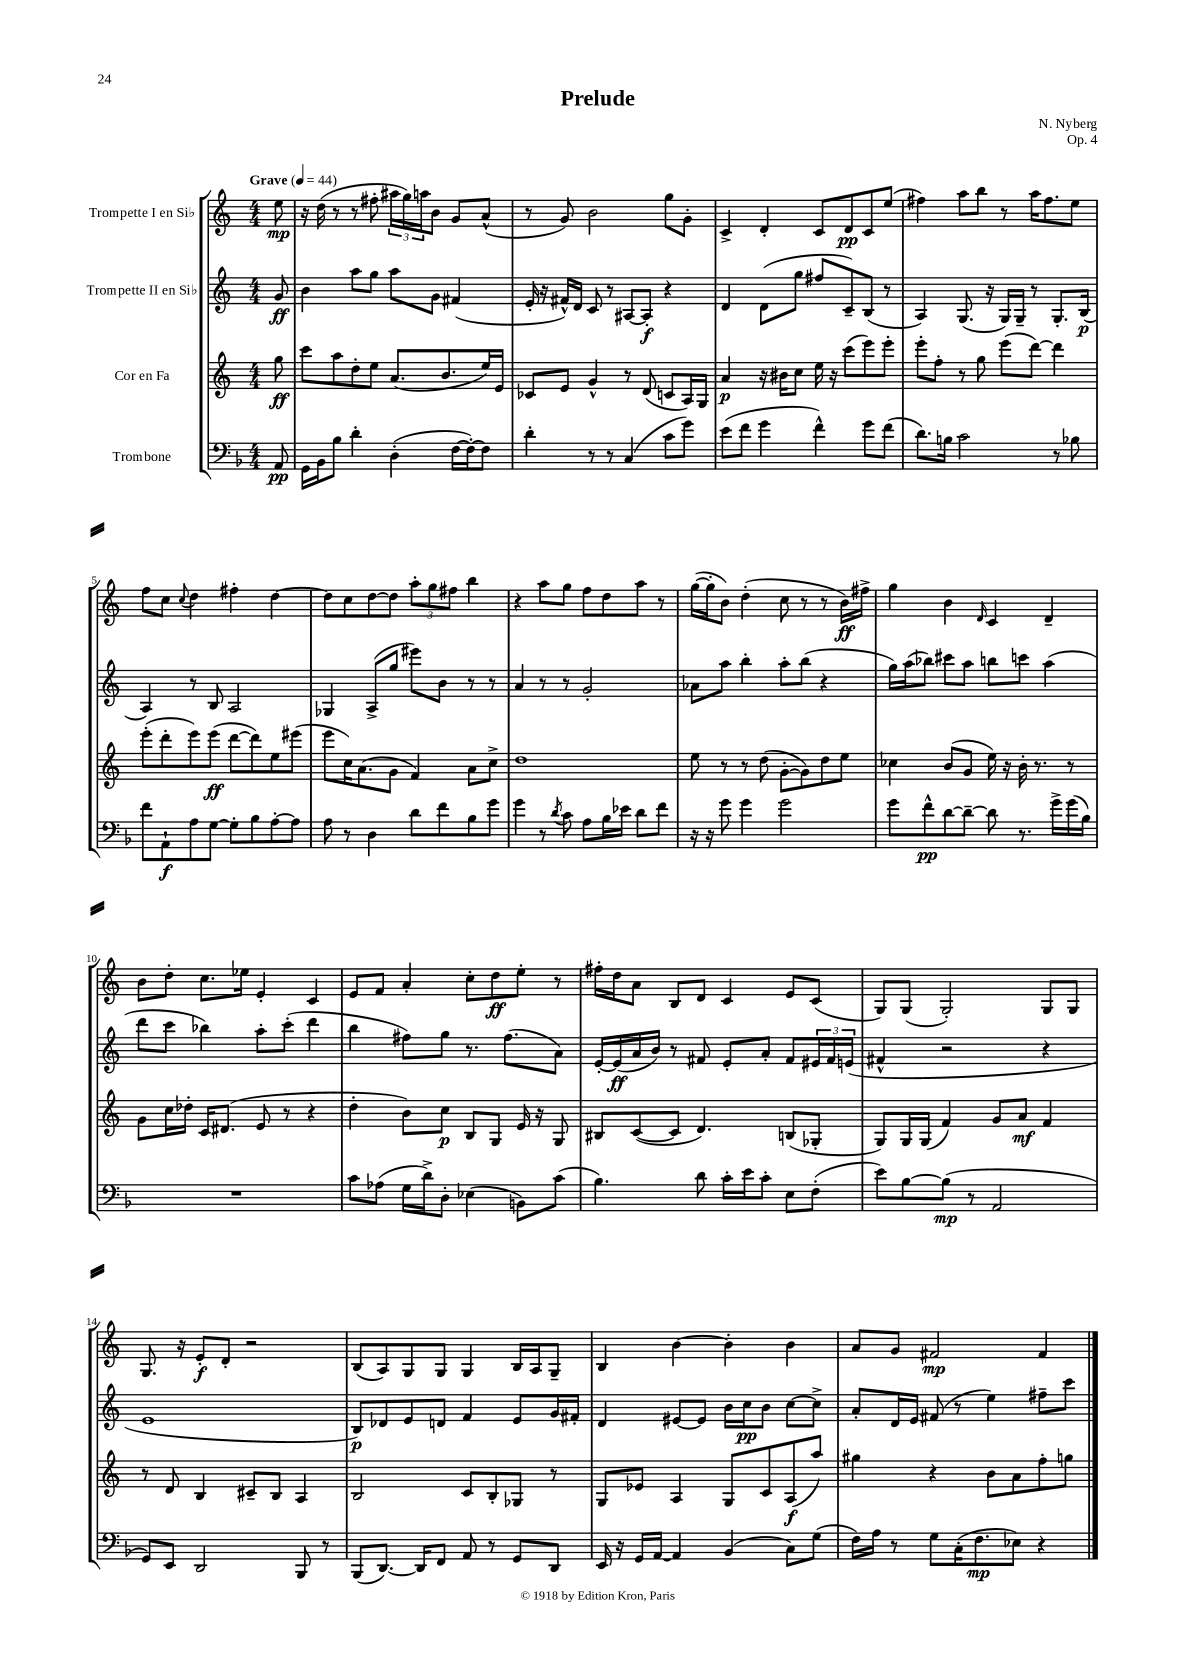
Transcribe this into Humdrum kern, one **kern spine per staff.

**kern	**kern	**kern	**kern
*staff4	*staff3	*staff2	*staff1
*clefF4	*clefG2	*clefG2	*clefG2
*k[b-]	*k[]	*k[]	*k[]
*M4/4	*M4/4	*M4/4	*M4/4
*MM44	*MM44	*MM44	*MM44
8AA	8gg	8g	8ee
=	=	=	=
16GG	8ccc	4b	16r
16BB-	.	.	(16dd
8B-	8aa	.	8r
4d'	8dd'	8aa	8r
.	8ee	8gg	8ff#'
(4D'	(8.a	8aa	24aa#
.	.	.	24gg)
.	.	.	24aa
.	.	8g	8b
.	8.b	.	.
[16F	.	(4f#	8g
16F'_)	.	.	.
8F]	16ee)	.	(8a^^
.	16e	.	.
=	=	=	=
4d'	8c-	16e'	8r
.	.	16r	.
.	8e	16f#^^)	8g)
.	.	16d	.
8r	4g^^	8c	2b
8r	.	8r	.
(4C	8r	[8A#	.
.	(8d	8A#']	.
8c	8c	4r	8gg
8g)	16A)	.	8g'
.	16G	.	.
=	=	=	=
(8e	4a	4d	4c^
8f	.	.	.
4g	16r	(8d	4d'
.	16b#	.	.
.	8cc	8gg	.
4f^^)	16ee	8ff#	8c
.	16r	.	.
.	(8ccc	8c~)	8d
8g	8eee)	(8B	8c
(8f	8eee'	8r	(8ee
=	=	=	=
8.d)	8eee'	4A)	4ff#)
.	8ff'	.	.
16B	.	.	.
2c	8r	(8.G	8aa
.	8gg	.	8bb
.	.	16r	.
.	(8eee	16G)	8r
.	.	16G~	.
.	[8ddd)	8r	16aa
.	.	.	8.ff#
8r	4ddd]	8.G'	.
8B-	.	.	8ee
.	.	(16B	.
=	=	=	=
8f	(8eee'	4A)	8ff
8AA`	8ddd'	.	8cc
.	.	.	8qqcc
8A	8eee)	8r	4dd
[8G	(8eee	8B	.
8G']	[8ddd	2A	4ff#'
8B-	8ddd])	.	.
[8A'	8ee	.	[4dd
8A]	(8eee#	.	.
=	=	=	=
8A	8eee	4G-	8dd]
8r	16cc)	.	8cc
.	(8.a	.	.
4D	.	(8A^	[8dd
.	8g	8gg	8dd]
8d	4f)	8eee#)	12aa'
.	.	.	12gg
8f	.	8b	.
.	.	.	12ff#
8B-	8a	8r	4bb
8g	8cc^	8r	.
=	=	=	=
4g	1dd	4a	4r
8r	.	8r	8aa
8qd	.	.	.
8c	.	8r	8gg
8A	.	2g'	8ff
16B-	.	.	8dd
16e-	.	.	.
8d	.	.	8aa
8f	.	.	8r
=	=	=	=
16r	8ee	8a-	([16gg
16r	.	.	16gg']
8g	8r	8aa	8b)
4g	8r	4bb'	(4dd'
.	(8dd	.	.
2g	[8g'	8aa'	8cc
.	8g])	(8bb	8r
.	8dd	4r	8r
.	8ee	.	16b)
.	.	.	16ff#^
=	=	=	=
8g	4cc-	16gg)	4gg
.	.	(16aa	.
8f^^	.	8bb-)	.
[8d	(8b	8ccc#	4b
8d~_	8g	8aa	.
.	.	.	16qqd
8d]	16ee)	8bb	4c
.	16r	.	.
8.r	16b'	8ccc	.
.	8.r	.	.
.	.	(4aa	4d~
16g^	.	.	.
(16g	8r	.	.
16B-)	.	.	.
=	=	=	=
1r	8g	8ddd	8b
.	16cc	8ccc	8dd'
.	16dd-'	.	.
.	16c	4bb-)	8.cc
.	(8.d#	.	.
.	.	.	16ee-
.	8e	8aa'	4e'
.	8r	(8ccc'	.
.	4r	4ddd	4c
=	=	=	=
8c	4dd'	4bb	8e
(8A-	.	.	8f
16G	8b)	8ff#)	4a'
16d^)	.	.	.
8D'	8cc	8gg	.
(4E-	8B	8.r	8cc'
.	8G	.	8dd
.	.	(8.ff#	.
8BB)	16e	.	8ee'
.	16r	.	.
(8c	8G	8a)	8r
=	=	=	=
4.B-)	8B#	[16e'	16ff#'
.	.	(16e]	16dd
.	([8c	16a	8a
.	.	16b)	.
.	8c]	8r	8B
8d	4.d)	8f#	8d
16c'	.	8e'	4c
16e	.	.	.
8c'	.	8a'	.
8E	(8B	8f#	8e
(8F'	8G-'	24e#	(8c
.	.	24f#	.
.	.	(24e	.
=	=	=	=
8e)	8G)	4f#^^	8G)
[8B-	16G	.	(8G
.	(16G	.	.
(8B-]	4f)	2r	2G')
8r	.	.	.
2AA	8g	.	.
.	8a	.	.
.	4f	4r	8G
.	.	.	8G
=	=	=	=
8GG)	8r	1e	8.G
8EE	8d	.	.
.	.	.	16r
2DD	4B	.	8e'
.	.	.	8d'
.	8c#~	.	2r
.	8B	.	.
8BBB-	4A	.	.
8r	.	.	.
=	=	=	=
(8BBB-	2B	8B)	(8B
[8.DD)	.	8d-	8A)
.	.	8e	8G
16DD]	.	.	.
8FF	.	8d	8G
8AA	8c	4f	4G
8r	8B'	.	.
8GG	8G-	8e	16B
.	.	.	16A
8DD	8r	16g	8G~
.	.	16f#'	.
=	=	=	=
16EE	8G	4d	4B
16r	.	.	.
16GG	8e-	.	.
[16AA	.	.	.
4AA]	4A	[8e#	[4b
.	.	8e#]	.
(4BB-	8G	16b	4b']
.	.	16cc	.
.	8c	8b	.
8C)	(8A	[8cc	4b
(8G	8aa)	8cc^]	.
=	=	=	=
16F)	4gg#	8a'	8a
16A	.	.	.
8r	.	16d	8g
.	.	16e	.
8G	4r	(8f#	2f#
(16C'	.	8r	.
8.F	.	.	.
.	8b	4ee)	.
8E-)	8a	.	.
4r	8ff'	8ff#~	4f#
.	8gg	8ccc	.
==	==	==	==
*-	*-	*-	*-
